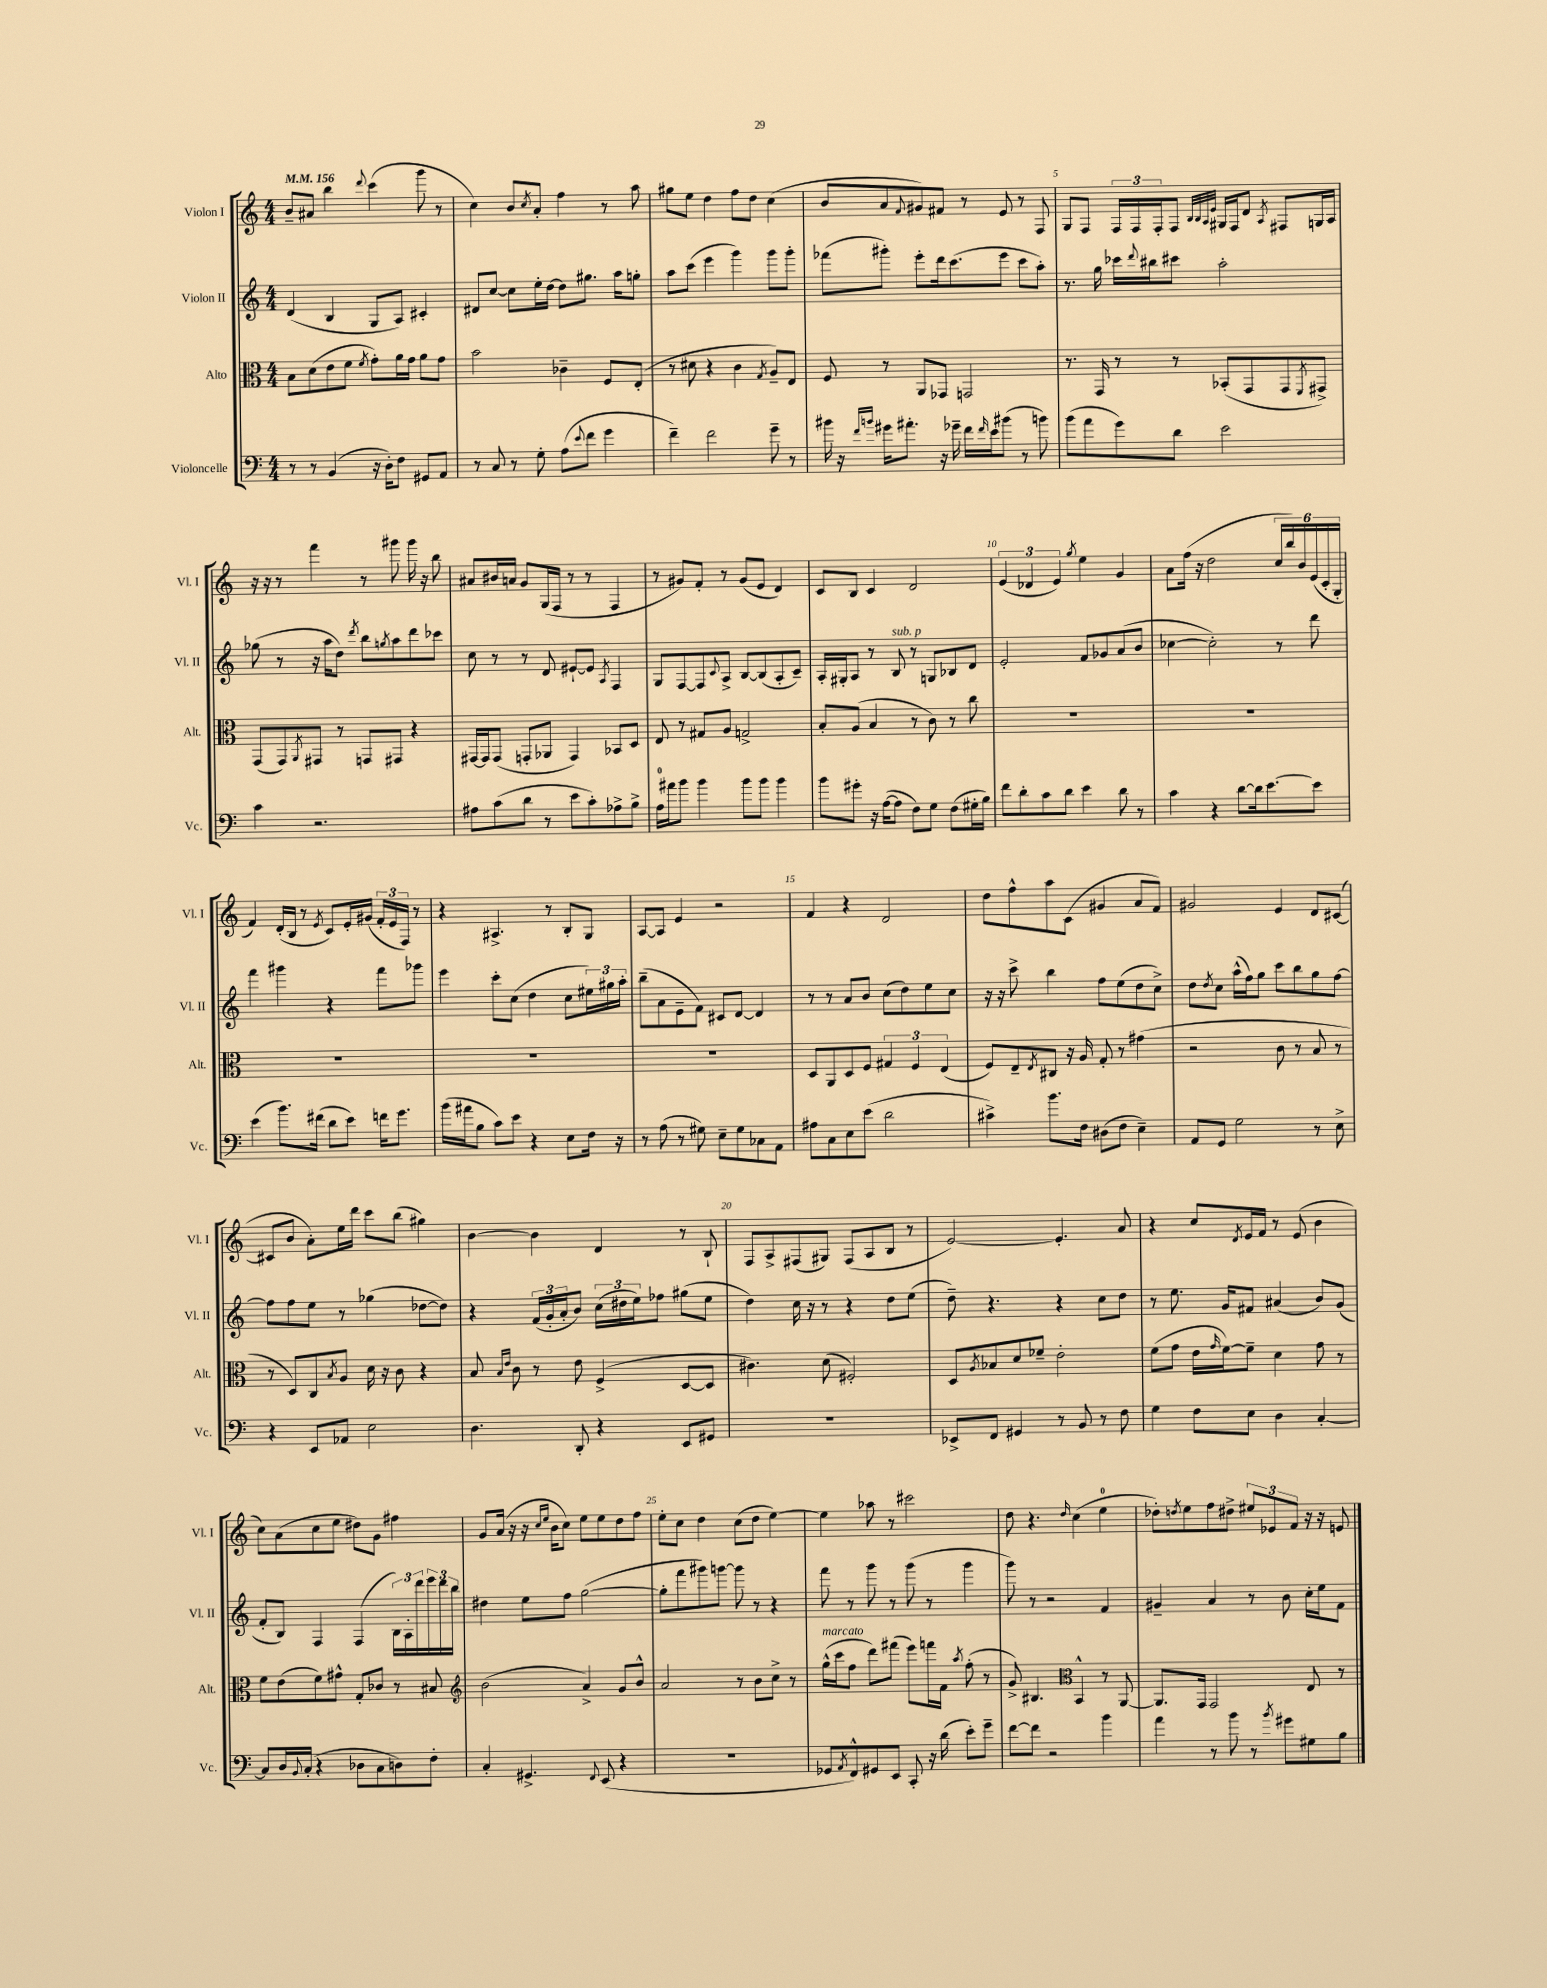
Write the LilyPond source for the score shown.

<<
\new StaffGroup <<
\new Staff = "s0" \with { instrumentName = "Violon I" shortInstrumentName = "Vl. I" } {
    \clef treble \key c \major \numericTimeSignature \time 4/4 \tempo 4 = 156
    b'8-- ais'8 b''4 \appoggiatura { d'''8 } c'''4( g'''8 r8 |
    c''4) b'8 \acciaccatura { c''8 } a'8-. f''4 r8 a''8 |
    gis''8 e''8 d''4 f''8 d''8 c''4( |
    b'8 a'8 \appoggiatura { f'8 } gis'8) fis'8 r8 e'8 r8 f8 |
    g8 f8 \tuplet 3/2 { f16 f16 f16-. } f8 \grace { b32 b32 a32 e'32 } gis16 f16 d'8 \acciaccatura { a8 } fis8 g16 a16 |
    r16 r16 r8 f'''4 r8 gis'''8 gis'''16 r16 b''8 |
    ais'8 bis'16 a'16 g'8 g16( f16 r8 r8 f4 |
    r8 gis'8) f'8-. r8 gis'8( e'8 d'4) |
    c'8 b8 c'4 d'2 |
    \tuplet 3/2 { e'4( des'4 e'4) } \acciaccatura { g''8 } e''4 g'4 |
    a'8 f''16( r16 d''2 \tuplet 6/4 { c''16 b''16) b'16 e'16( c'16-. g16-. } |
    f'4) d'16-.( b16 r8 \acciaccatura { e'8 } c'8) e'16-. gis'16( \tuplet 3/2 { f'16-. e'16 f16) } r8 |
    r4 ais4.-> r8 b8-. g8 |
    a8~ a8 e'4 r2 |
    f'4 r4 d'2 |
    d''8 f''8-^ a''8 c'8( gis'4 a'8 f'8) |
    gis'2 e'4 d'8 cis'8~( |
    cis'8 b'8 a'8-.) e''16 d'''16 c'''8 b''8( gis''4) |
    b'4~ b'4 d'4 r8 b8-! |
    f8 a8-> fis8( gis8) fis8( a8 b8 r8 |
    e'2~) e'4.-. a'8 |
    r4 c''8 \acciaccatura { d'8 } e'16 f'16 r8 e'8( b'4 |
    c''8) a'8( c''8 e''8 dis''8) g'8 fis''4 |
    g'8 a'16( r16 r16 \grace { c''16 e''16 } b'16 c''8) e''8 e''8 d''8 f''8 |
    e''8-. c''8 d''4 c''8( d''8 e''4~) |
    e''4 aes''8 r8 cis'''2 |
    d''8 r4. \grace { d''16 } c''4( e''4-0 |
    des''8-.) \acciaccatura { d''8 } e''8 f''8 dis''8-> \tuplet 3/2 { eis''8 ees'8 f'8 } r16 r16 e'8 \bar "|." |
}
\new Staff = "s1" \with { instrumentName = "Violon II" shortInstrumentName = "Vl. II" } {
    \clef treble \key c \major \numericTimeSignature \time 4/4
    d'4( b4 g8 a8) cis'4-. |
    dis'8 c''8~ c''8 e''16-. d''16~ d''8 gis''8. a''16 g''8-. |
    a''8 c'''8( e'''4 g'''4) g'''8 g'''8-. |
    fes'''8( gis'''8-.) e'''8-. d'''16 c'''8.( e'''8 c'''8 a''8-.) |
    r8. g''16 ces'''16 \appoggiatura { d'''8 } bis''16 cis'''8 a''2-. |
    ges''8( r8 r16 a''16 d''8) \acciaccatura { d'''8 } b''8 \acciaccatura { g''8 } a''8 d'''8 ces'''8 |
    c''8 r8 r8 d'8 eis'8~-! eis'8 \acciaccatura { a8 } f4 |
    g8 f8~ f8 \appoggiatura { c'8 } a8-> b8~ b8( a8-. c'8--) |
    a16-. gis16-. a8 r8 b8^\markup { \italic "sub. p" } r8 g8 bes8 d'8 |
    e'2-. f'8 ges'8 a'8( b'8 |
    ces''4~ ces''2-.) r8 d'''8 |
    f'''4 gis'''4 r4 f'''8 ges'''8 |
    e'''4 c'''8-. c''8( d''4 c''8 \tuplet 3/2 { eis''16) gis''16 a''16-. } |
    b''8--( a'8 e'8-- f'8) cis'8 d'8~ d'4 |
    r8 r8 a'8 b'8 c''8( d''8) e''8 c''8 |
    r16 r16 c'''8-> b''4 f''8 e''8( d''8 c''8->) |
    d''8 \acciaccatura { d''8 } c''8 a''16-^( f''16) g''8 c'''8 b''8 g''8 f''8~ |
    f''8 f''8 e''8 r8 ges''4( des''8~ des''8) |
    r4 \tuplet 3/2 { f'16( g'16-. a'16-. } b'8) \tuplet 3/2 { c''16( dis''16 e''16) } fes''8 gis''8( e''8 |
    d''4) c''16 r16 r8 r4 d''8 e''8( |
    d''8--) r4. r4 c''8 d''8 |
    r8 e''8. g'16 fis'8 ais'4( b'8) g'8( |
    f'8-. b8) f4 f4( \tuplet 3/2 { b16) a16-. d'''16 } \tuplet 3/2 { e'''16 d'''16 b''16 } |
    dis''4 e''8 f''8 g''2~( |
    g''8-. f'''8 gis'''8) g'''8~ g'''8 r8 r4 |
    f'''8 r8 g'''8 r8 g'''8( r8 g'''4 |
    g'''8) r8 r2 f'4 |
    gis'4-- a'4 r8 b'8 c''16-. e''16 f'8 \bar "|." |
}
\new Staff = "s2" \with { instrumentName = "Alto" shortInstrumentName = "Alt." } {
    \clef alto \key c \major \numericTimeSignature \time 4/4
    b8 d'8( e'8 f'8 \acciaccatura { f'8 } g'8-.) a'16 g'16 a'8 g'8 |
    b'2 ces'4-- f8 e8-.( |
    r8 dis'8 r4 c'4 \acciaccatura { g8 } a8--) e8 |
    f8 r8 a,8 ges,8 g,2 |
    r8. g,16 r8 r8 bes,8-.( g,8 g,8 \acciaccatura { f,8 } gis,8->) |
    g,8( g,8) \acciaccatura { a,8 } gis,8 r8 g,8 gis,8 r4 |
    gis,16~ gis,16 gis,8( g,8-. aes,8 g,4) bes,8 d8 |
    e8 r8 gis8 a8 g2-> |
    b8-. a8( b4 r8 c'8) r8 c''8 |
    R1 |
    R1 |
    R1 |
    R1 |
    R1 |
    d8 a,8 d8 f8 \tuplet 3/2 { gis4 f4 e4( } |
    f8) e8-- \acciaccatura { e8 } cis8 r16 a16 g8-. r8 gis'4( |
    r2 c'8 r8 b8 r8 |
    r8 d8) c8 \acciaccatura { b8 } a8 d'16 r16 c'8 r4 |
    b8 \grace { b16 e'16 } c'8 r8 e'8 f4->( d8~ d8 |
    cis'4.) d'8( fis2-.) |
    d8 \acciaccatura { a8 } bes8 d'8 fes'8-- e'2-. |
    f'8( g'8 e'16 \grace { g'16 } f'16~) f'8-- d'4 g'8 r8 |
    f'8 e'8( f'8) gis'8-^ g8-. ces'8 r8 bis8 |
    \clef treble b'2( a'4->) g'8 b'8-^ |
    a'2 r8 b'8 c''8-> r8 |
    g''16-^^\markup { \italic "marcato" }( c'''16 f''8 d'''8) fis'''8( e'''8) f'''16 f'16 \acciaccatura { a''8 } f''8-.( r8 |
    g'8->) bis4. \clef alto b,4-^ r8 a,8~ |
    a,8. g,16 g,2 e8 r8 \bar "|." |
}
\new Staff = "s3" \with { instrumentName = "Violoncelle" shortInstrumentName = "Vc." } {
    \clef bass \key c \major \numericTimeSignature \time 4/4
    r8 r8 b,4( r16 d16-.) f8 gis,8 a,8 |
    r8 c8 r8 g8-. a8( \appoggiatura { e'8 } f'8 g'4 |
    f'4--) f'2 g'8-- r8 |
    bis'16 r16 \grace { f'16 b'16 } gis'16 ais'8.-. r16 ges'16-- f'16 \grace { f'16 } e'16 bis'8( r8 b'8) |
    b'8( a'8 g'8) d'8 e'2 |
    c'4 r2. |
    ais8 c'8( d'8 r8 e'8 c'8-.) aes8-> b8-> |
    a16-0 ais'16 b'8 b'4 b'8 b'8 b'4 |
    b'8 gis'8-. r16 a16~( a8 f8) g8 f8( gis16-. b16) |
    f'8 d'8-. c'8 d'8 e'4 d'8 r8 |
    c'4 r4 d'8~ d'16 e'8.~ e'8 |
    e'4( b'8.) fis'16( d'8 e'8) f'16 g'8. |
    b'16( ais'16 b8 c'8) e'8 r4 e8 f16 r16 |
    r8 a8( r8 gis8) e8-- gis8 ces8 a,8 |
    ais8 c8 e8 e'8( d'2 |
    cis'4->) b'8. f16 dis8( f8 e4--) |
    a,8 g,8 g2 r8 e8-> |
    r4 e,8 aes,8 e2 |
    d4. d,8-. r4 e,8 gis,8 |
    R1 |
    ees,8-> f,8 gis,4 r8 b,8 r8 f8 |
    g4 f8 e8 d4 c4~-. |
    c8 d16 \appoggiatura { b,8 } c16-.( r4 des8 c8 d8) f8-. |
    c4-. gis,4.-> \appoggiatura { f,8 } e,8( r4 |
    R1 |
    ges,8 \acciaccatura { a,8 } f,8-^) gis,8 e,8 c,8-. r16 d'16( e'8-.) g'8-- |
    f'8~ f'8 r2 b'4 |
    a'4 r8 b'8 r8 \acciaccatura { b'8 } gis'8 gis8 b8 \bar "|." |
}
>>
>>
\layout { \context { \Score \override BarNumber.break-visibility = ##(#f #t #t) barNumberVisibility = #(every-nth-bar-number-visible 5) } }
